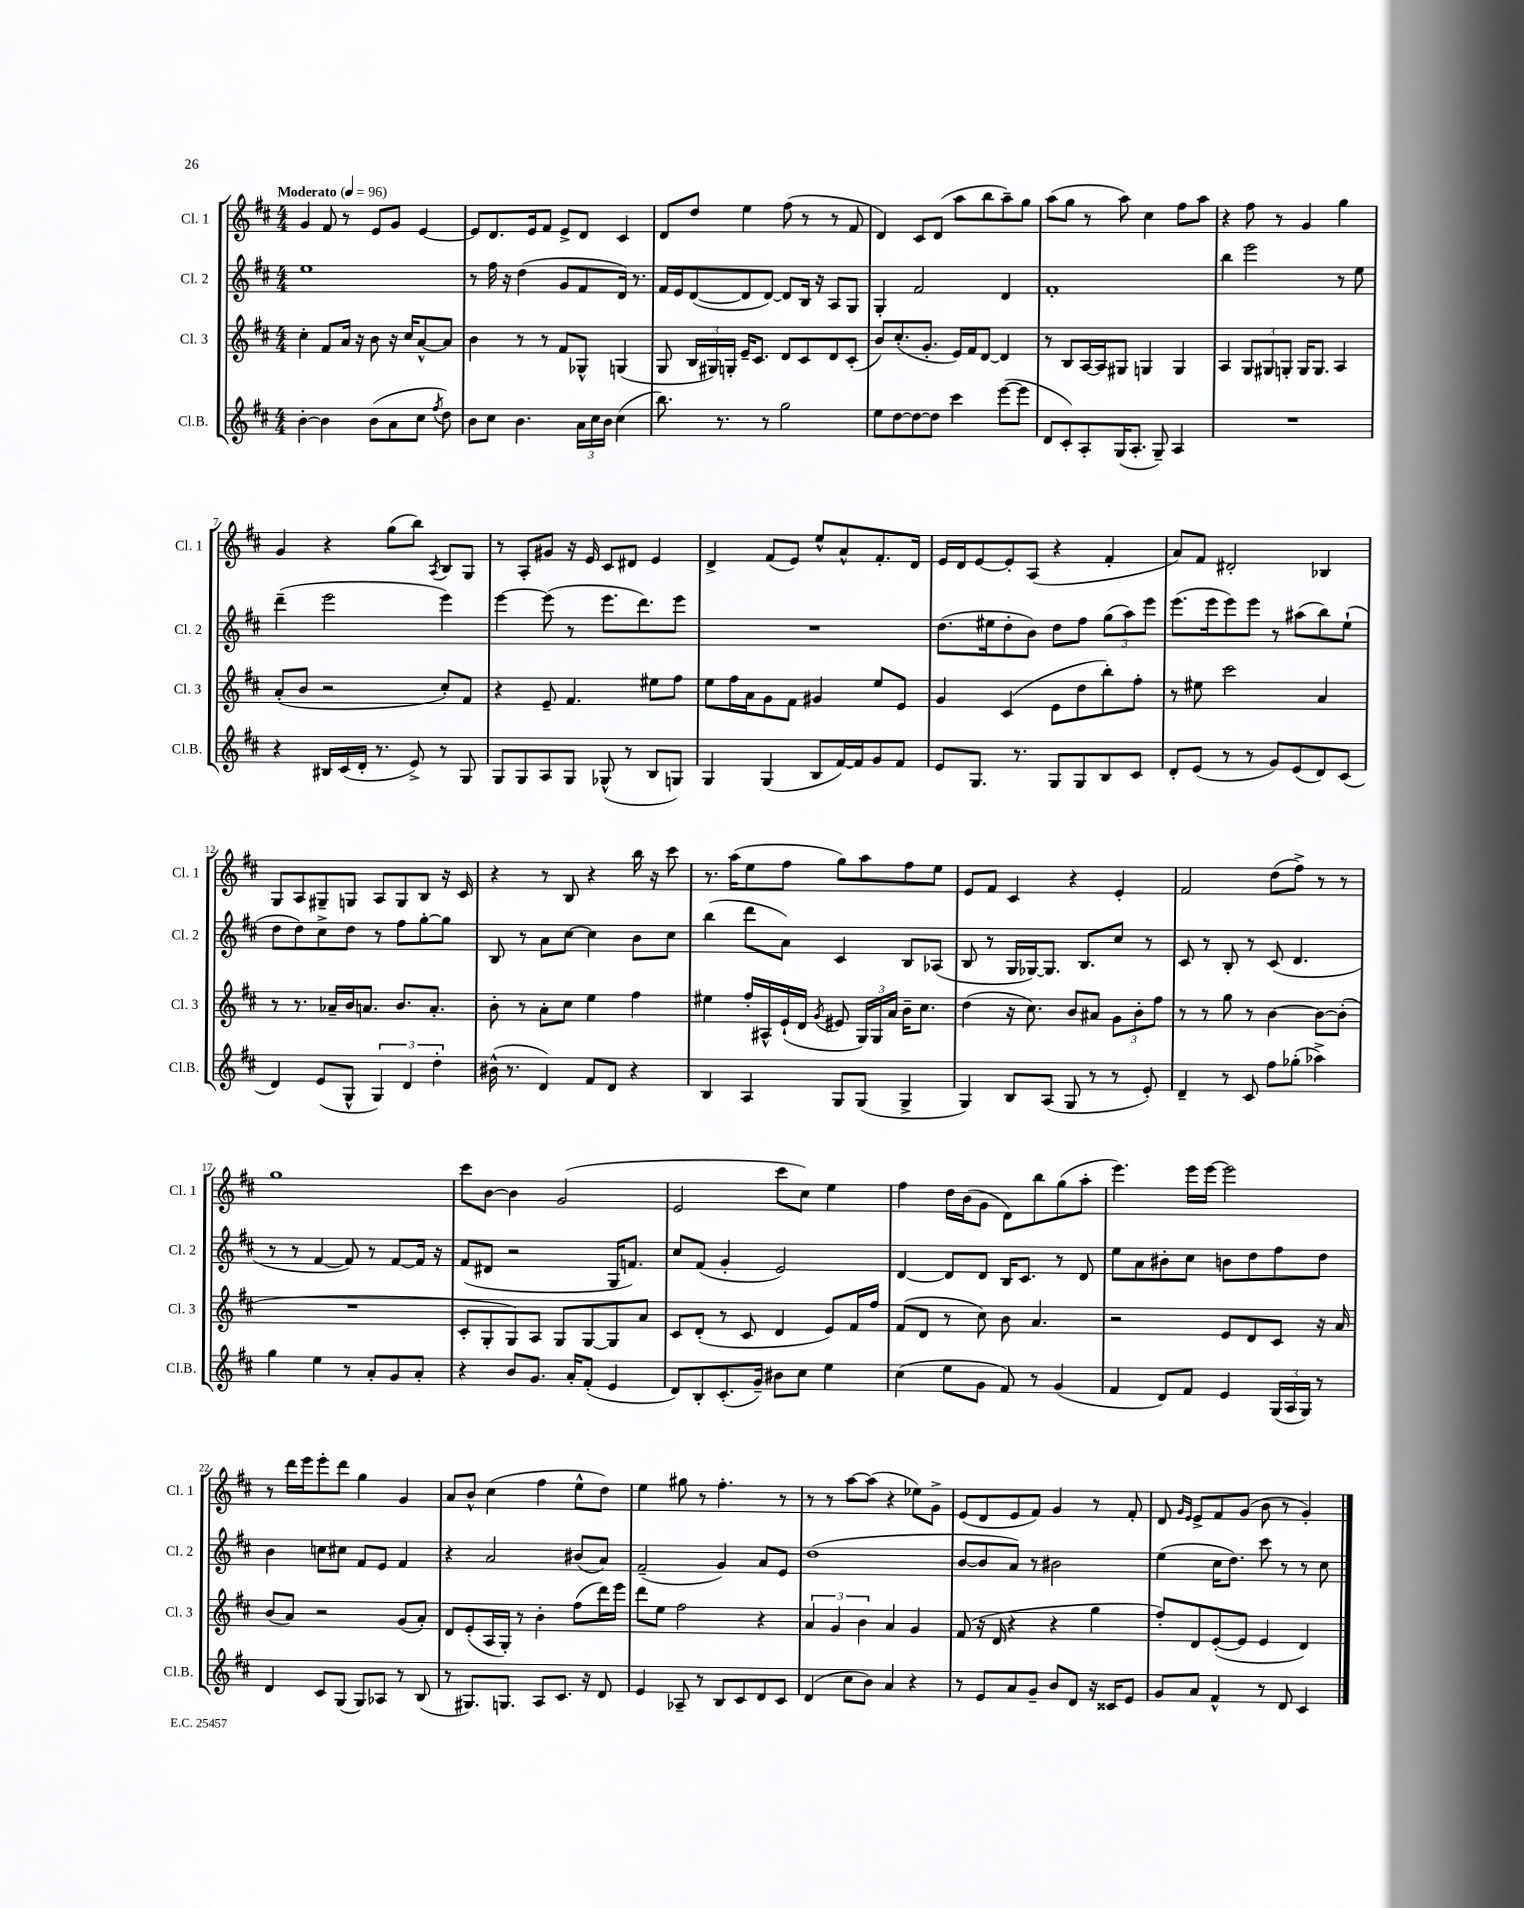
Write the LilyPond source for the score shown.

<<
\new StaffGroup <<
\new Staff = "s0" \with { instrumentName = "Cl. 1" shortInstrumentName = "Cl. 1" } {
    \clef treble \key d \major \numericTimeSignature \time 4/4 \tempo "Moderato" 4 = 96
    \autoBeamOff g'4 fis'8 r8 e'8[ g'8] e'4~ |
    e'8[ d'8. e'16 fis'8] e'8[-> d'8] cis'4 |
    d'8[ d''8] e''4 fis''8( r8 r8 fis'8 |
    d'4) cis'8[ d'8]( a''8[ b''8 a''8--) g''8] |
    a''8[( g''8] r8 a''8) cis''4 fis''8[ a''8] |
    r4 fis''8 r8 g'4 g''4 |
    g'4 r4 g''8[( b''8]) \acciaccatura { a8 } b8[ g8] |
    r8 a8[-. gis'8] r16 e'16 cis'8[ dis'8] e'4 |
    d'4-> fis'8[( e'8]) e''8[-^ a'8-^ fis'8.-. d'16] |
    e'16[ d'16 e'8~ e'8-. a8]( r4 fis'4-. |
    a'8[) fis'8] dis'2-. bes4 |
    g8[ a8 gis8-- g8] a8[ g8 b8] r16 cis'16 |
    r4 r8 b8 r4 b''16 r16 cis'''8 |
    r8. a''16[( e''8 fis''8] g''8[) a''8 fis''8 e''8] |
    e'8[ fis'8] cis'4 r4 e'4-. |
    fis'2 d''8[( fis''8]->) r8 r8 |
    g''1 |
    cis'''8[ b'8]~ b'4 g'2( |
    e'2 cis'''8[ cis''8]) e''4 |
    fis''4 d''16[ b'16( g'8] d'8[) b''8 g''8( a''8]-. |
    e'''4.) e'''16[ e'''16]~ e'''2 |
    r8 d'''16[ e'''16 e'''8-. d'''8] g''4 g'4 |
    a'8[ b'8]-^ cis''4( fis''4 e''8[-^ d''8]) |
    e''4 gis''8 r8 fis''4.-. r8 |
    r8 r8 a''8[~ a''8]( r4 ees''8[) g'8]-> |
    e'8[( d'8 e'8 fis'8]) g'4 r8 fis'8-. |
    d'8 \grace { g'16[ e'16] } e'8[-> fis'8 g'8]( b'8 r8 g'4-.) \bar "|." |
}
\new Staff = "s1" \with { instrumentName = "Cl. 2" shortInstrumentName = "Cl. 2" } {
    \clef treble \key d \major \numericTimeSignature \time 4/4
    \autoBeamOff e''1 |
    r8 fis''16 r16 d''4( g'8[ fis'8 d'16]) r8. |
    fis'16[ e'16 d'8~( d'8 d'8]~) d'8[ b16] r16 a8[ g8] |
    g4-. fis'2 d'4 |
    fis'1-. |
    b''4 e'''2 r8 e''8 |
    d'''4--( e'''2 e'''4) |
    e'''4~ e'''8( r8 e'''8.[ d'''8.) e'''8] |
    R1 |
    d''8.[( eis''16 d''8-. b'8]) d''8[ fis''8] \tuplet 3/2 { g''8[( a''8) e'''8] } |
    e'''8.[( e'''16 e'''8) e'''8] r8 ais''8[( b''8) e''8]-!( |
    d''8[ d''8) cis''8-> d''8] r8 fis''8[ g''8~-. g''8] |
    b8 r8 a'8[ cis''8]~ cis''4 b'8[ cis''8] |
    b''4( d'''8[ a'8]) cis'4 b8[ aes8]( |
    b8 r8 g16[ ges16~) ges8.] b8.[ cis''8] r8 |
    cis'8 r8 b8-. r8 cis'8( d'4. |
    r8 r8 fis'4~ fis'8) r8 fis'8[~ fis'16] r16 |
    fis'8[( dis'8] r2 g16[ f'8.]) |
    cis''8[ fis'8]( g'4-. e'2) |
    d'4~ d'8[ d'8] b16[ cis'8.] r8 d'8 |
    e''8[ a'8 bis'8-. cis''8] b'8[ d''8 fis''8 d''8] |
    b'4 c''8[ cis''8] fis'8[ e'8] fis'4 |
    r4 a'2 bis'8[( a'8]) |
    fis'2--( g'4) a'8[ e'8] |
    d''1( |
    b'8[~ b'8 a'8]) r8 bis'2 |
    e''4( cis''16[ d''8.]) cis'''8 r8 r8 cis''8 \bar "|." |
}
\new Staff = "s2" \with { instrumentName = "Cl. 3" shortInstrumentName = "Cl. 3" } {
    \clef treble \key d \major \numericTimeSignature \time 4/4
    \autoBeamOff cis''4-. fis'8[ a'16] r16 b'8 r16 cis''16[ a'8~-^ a'8] |
    b'4 r8 r8 fis'8[ ges8]-^ g4( |
    g8 \tuplet 3/2 { b16[ gis16) g16]-. } e'16[-- cis'8.] d'8[ cis'8 d'8 cis'8]-.( |
    b'8[) cis''8.-.( g'8.]-. e'16[) fis'16 d'8]~ d'4 |
    r8 b8[ a16~ a16 gis8] g4 g4 |
    a4 \tuplet 3/2 { g8[ gis8 g8]-. } g16[ g8.] a4 |
    a'8[-.( b'8] r2 cis''8[-.) fis'8] |
    r4 e'8-- fis'4. eis''8[ fis''8] |
    e''8[ fis''16 a'16 g'8 fis'8] gis'4 e''8[ e'8] |
    g'4 cis'4( e'8[ d''8 b''8-.) fis''8]-. |
    r8 eis''8 cis'''2 a'4 |
    r8 r8. aes'16[-- b'16 a'8.] b'8.[ a'8.]-. |
    b'8-. r8 a'8[-. cis''8] e''4 fis''4 |
    eis''4 fis''16[-. ais16-^ e'16-!( d'16] \acciaccatura { g'8 } eis'8 \tuplet 3/2 { g16[) g16 a'16] } b'16[-- cis''8.] |
    d''4( r16 cis''8.) b'8[ ais'8] \tuplet 3/2 { g'8[ b'8-. fis''8] } |
    r8 r8 g''8 r8 b'4~ b'8[~ b'8]-.( |
    R1 |
    cis'8[-. g8-. g8) a8] g8[ g8~ g8 a'8] |
    cis'8[ d'8]-.( r8 cis'8 d'4 e'8[) fis'16 fis''16] |
    fis'8[( d'8] r8 cis''8) b'8 a'4. |
    r2 e'8[ d'8 cis'8] r16 a'16 |
    b'8[( a'8]) r2 g'8[( a'8]-.) |
    d'8[ e'8-.( a16 g16]-.) r8 b'4-. fis''8[( d'''16) e'''16] |
    d'''8[ e''8] fis''2 r4 |
    \tuplet 3/2 { a'4 g'4 b'4 } a'4 g'4 |
    fis'8( r16 d'16 r4 r4 g''4 |
    fis''8[-.) d'8 e'8~-.( e'8] e'4 d'4) \bar "|." |
}
\new Staff = "s3" \with { instrumentName = "Cl.B." shortInstrumentName = "Cl.B." } {
    \clef treble \key d \major \numericTimeSignature \time 4/4
    \autoBeamOff b'4~-. b'4 b'8[( a'8 cis''8] \acciaccatura { fis''8 } d''8) |
    b'8[ cis''8] b'4. \tuplet 3/2 { a'16[ cis''16 b'16] } cis''4( |
    b''8.) r8. r8 g''2 |
    e''8[ d''8~ d''8~ d''8] cis'''4 e'''8[~( e'''8] |
    d'8[ cis'8-.) a8-. g16( a8.]-. g8--) a4 |
    R1 |
    r4 bis16[ cis'16( d'16]-. r8. e'8->) r8 g8 |
    g8[ g8 a8 g8] ges8-^( r8 b8[ g8]) |
    g4 g4( b8[ fis'16~) fis'16 g'8 fis'8] |
    e'8[ g8.] r8. g8[ g8 b8 cis'8] |
    d'8[-. e'8]( r8 r8 g'8[) e'8( d'8) cis'8]( |
    d'4) e'8[( g8]-^ \tuplet 3/2 { g4) d'4 d''4-. } |
    bis'16-^( r8. d'4) fis'8[ d'8] r4 |
    b4 a4 g8[ g8]( g4-> |
    g4) b8[ a8]( g8 r8 r8 e'8-.) |
    d'4-- r8 cis'8 fis''8[ ges''8]-.( aes''4->) |
    g''4 e''4 r8 a'8[-. g'8 a'8]-. |
    r4 b'8[ g'8.] a'16[-. fis'8]-.( e'4 |
    d'8[) b8-. cis'8.-.( g'16]--) bis'8[ cis''8] e''4 |
    cis''4( e''8[ g'8] fis'8) r8 g'4( |
    fis'4 d'8[) fis'8] e'4 \tuplet 3/2 { g16[( a16 g16]) } r8 |
    d'4 cis'8[ g8]( g8[) aes8] r8 b8( |
    r8 gis8.[) g8.] a8[ cis'8.] r16 d'8 |
    e'4 aes8-- r8 b8[ cis'8 d'8 cis'8] |
    d'4( cis''8[ b'8]) a'4 r4 |
    r8 e'8[ a'8 g'8]-- b'8[ d'8] r16 cisis'16[ e'8] |
    g'8[ a'8] fis'4-^ r8 d'8 cis'4 \bar "|." |
}
>>
>>
